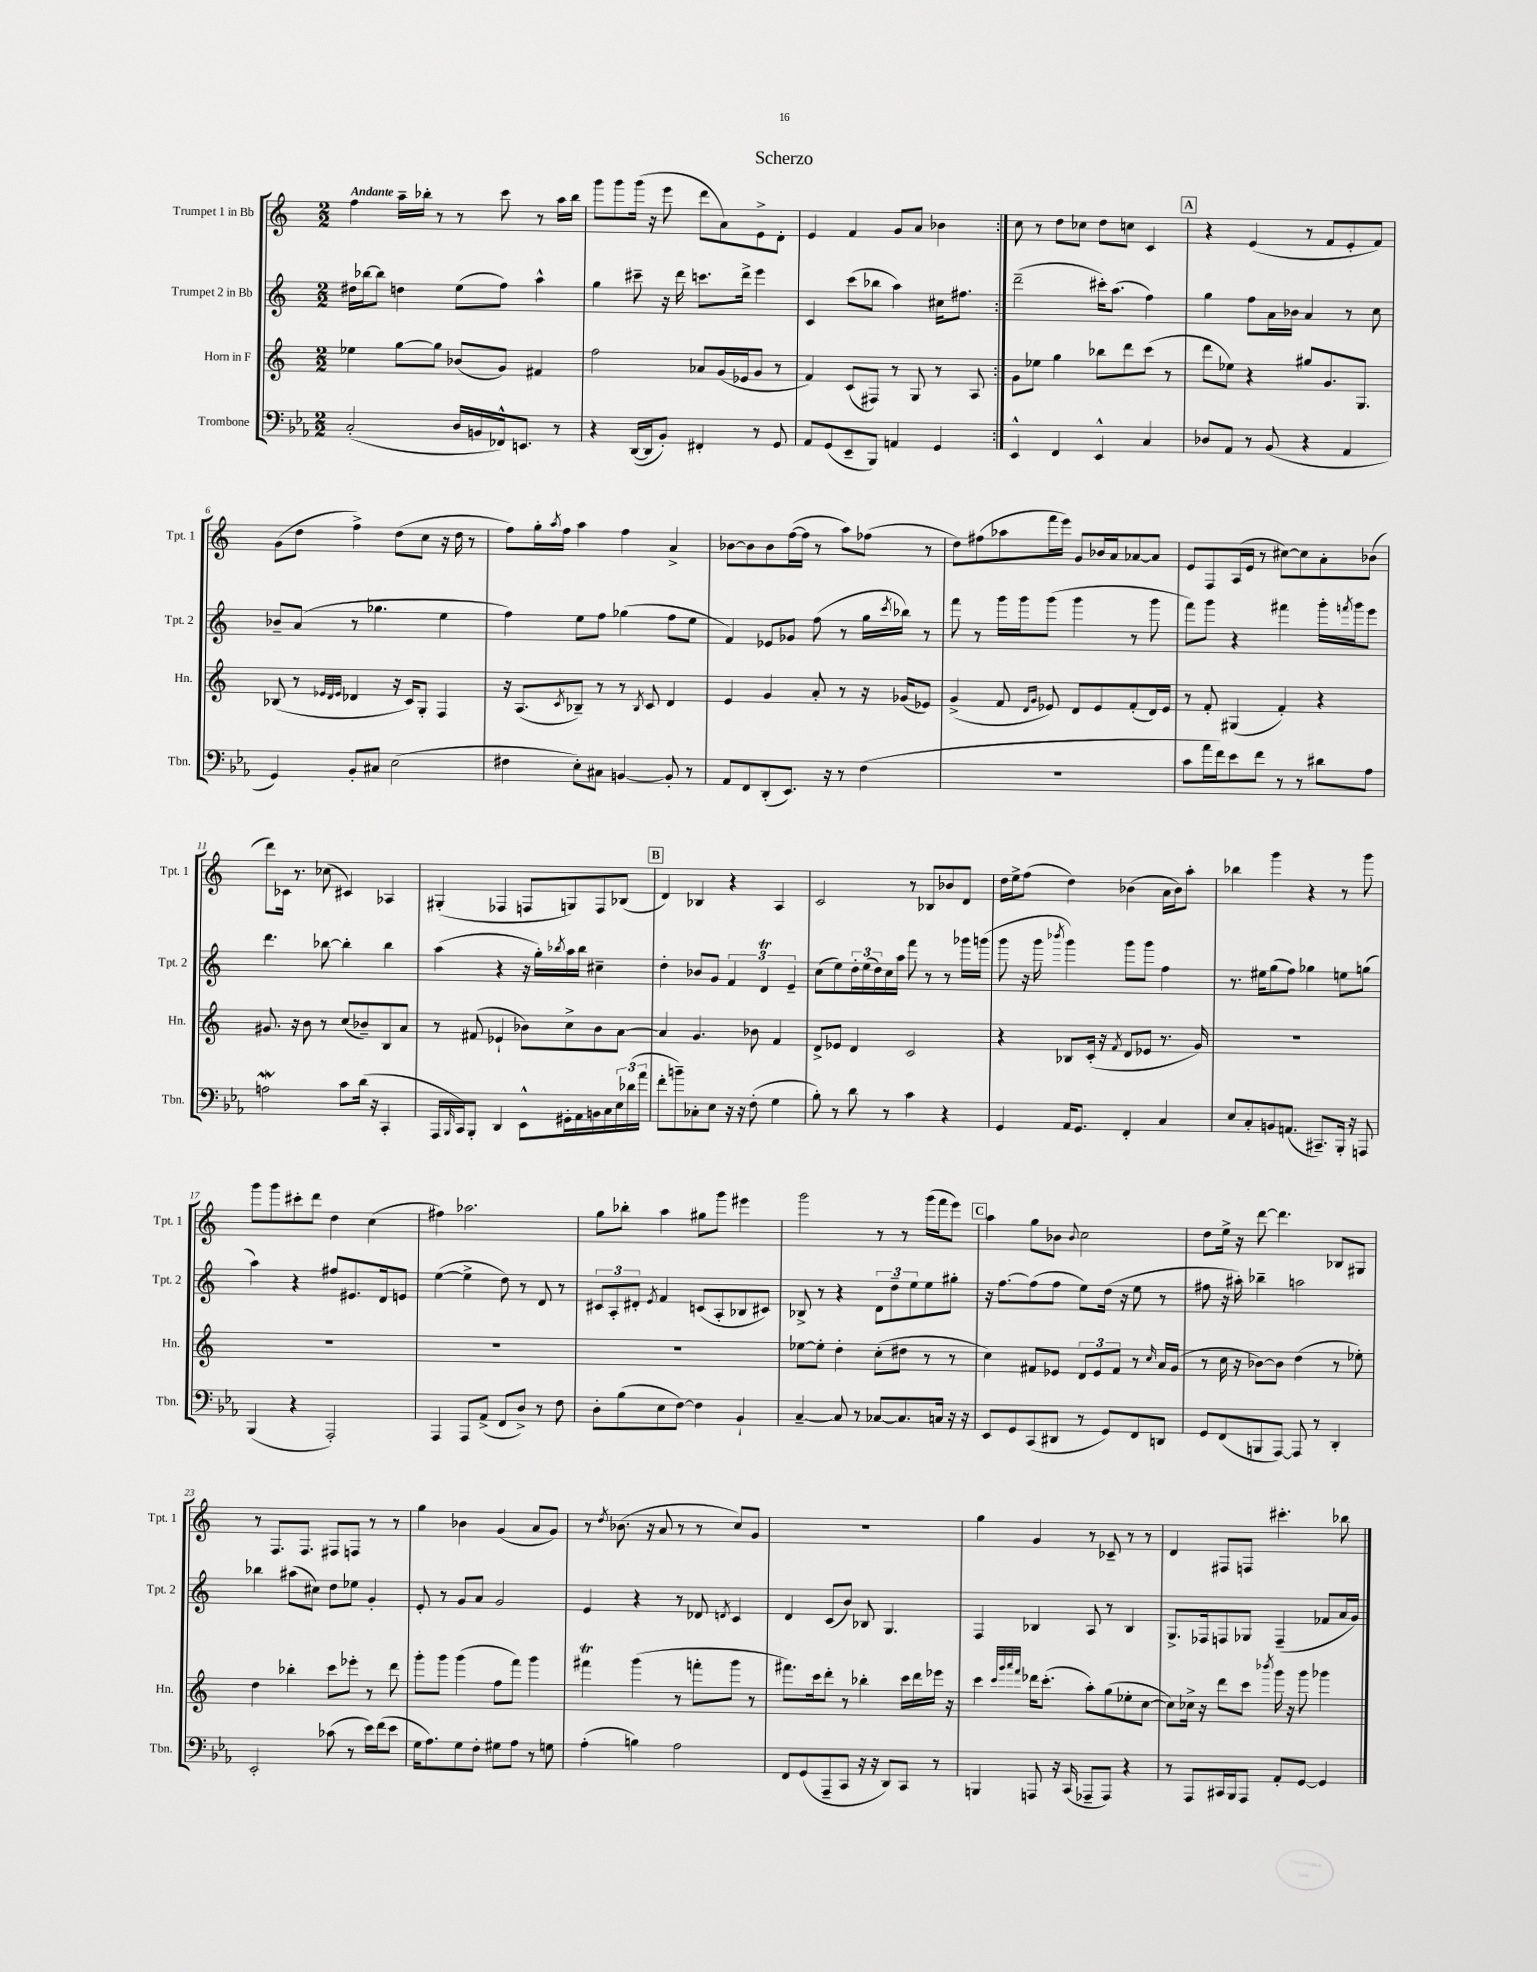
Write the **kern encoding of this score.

**kern	**kern	**kern	**kern
*staff4	*staff3	*staff2	*staff1
*clefF4	*clefG2	*clefG2	*clefG2
*k[b-e-a-]	*k[]	*k[]	*k[]
*M2/2	*M2/2	*M2/2	*M2/2
(2C'	4ee-	16dd#	4ff
.	.	[16bb-	.
.	.	8bb-]	.
.	[8gg	4dd	16aa~
.	.	.	16bb-'
.	8gg]	.	8r
16D	(8b-	(8ee	8r
16BB	.	.	.
16FF-^^)	8g)	8ff)	8ccc
8.EE	.	.	.
.	4f#	4aa^^	8r
8r	.	.	16aa
.	.	.	16bb-
=	=	=	=
4r	2ff	4gg	8ggg
.	.	.	8ggg
([16DD	.	8ccc#~	(16ggg
16DD]	.	.	16r
8BB-')	.	16r	8eee
.	.	16ddd	.
4FF#'	8a-	8.ccc	8ddd
.	(16g	.	8a)
.	16e-	16ddd^	.
8r	8g	4eee	8e^
8GG	8r	.	8d'
=	=	=	=
8AA-	4f)	4c	4e
(8GG	.	.	.
8EE-~	(8c	(8ccc	4f
8BBB-)	8F#)	8bb-	.
4AA	8r	4aa)	8g
.	8G	.	8a
4GG	8r	16cc#	4b-
.	.	8.ff#	.
.	8A	.	.
=:|!	=:|!	=:|!	=:|!
4EE-^^	8g	(2ddd~	8cc
.	8ee-	.	8r
4FF	4gg	.	8dd
.	.	.	8cc-
4EE-^^	8bb-	16ccc#')	8dd
.	.	(8.aa	.
.	8ddd	.	8cc
4C	(8ccc	4ff)	4c
.	8r	.	.
=	=	=	=
8D-	8ddd	4gg	4r
8AA-	8ee-)	.	.
8r	4r	8ff	(4e
(8BB-	.	16a	.
.	.	16b-	.
4r	8gg#	4a	8r
.	8.g	.	8f
4AA-	.	8r	8e'
.	8.G	.	.
.	.	8cc	8f)
=	=	=	=
4GG)	(8B-	8b-~	(8g
.	8r	(8a	8dd
.	32qqe-	.	.
.	32qqd	.	.
.	32qqe-	.	.
8BB-'	4d-	8r	4ff^)
8C#	.	4.gg-	.
(2E-	16r	.	(8dd
.	16c)	.	.
.	8G'	.	8cc
.	4F	4ee	16r
.	.	.	16dd
.	.	.	8r
=	=	=	=
4F#	16r	4ff)	8ff)
.	(8.A	.	.
.	.	.	16gg'
.	.	.	8qaa
.	.	.	16ff
.	8qc	.	.
8E-')	8B-~)	8ee	4aa
8C#	8r	8ff	.
[4BB	8r	(4gg-	4ff
.	8qB-	.	.
.	8c	.	.
8BB']	4d	8ff	4a^
8r	.	8ee	.
=	=	=	=
8AA-	4e	4f)	[8b-
8FF	.	.	8b-]
(8DD'	4g	8e-	8b-
8.EE-)	.	8g-	([16ff
.	.	.	16ff]
.	8a'	(8ff	8r
16r	.	.	.
8r	8r	8r	8aa)
(4F	16r	16gg	(8ff-
.	.	8qccc	.
.	(16g-	16bb-)	.
.	8e-)	8r	8r
=	=	=	=
1r	(4g^	8fff	8dd)
.	.	8r	(8ff#
.	8f	16ggg	8aa-
.	.	16ggg	.
.	16qqd	.	.
.	16qqg	.	.
.	8e-)	(8ggg	16fff
.	.	.	16eee)
.	8d	4ggg	8g
.	8e-	.	16b-
.	.	.	16a
.	(8f'	8r	[8a-
.	16d)	8ggg	8a-]
.	16e-	.	.
=	=	=	=
8c	8r	8fff)	8e
16a-	8f'	8ggg	8F
16f)	.	.	.
8e-	(4G#	4r	(16A
.	.	.	16e
8f	.	.	8r
8r	4f')	4fff#	[8cc#)
8r	.	.	8cc#]
8d#	4r	16ggg'	8a'
.	.	8qfff	.
.	.	16ggg	.
8A-	.	8eee	(8b-
=	=	=	=
2A	8.g#	4.ddd	8ddd)
.	.	.	16c-
.	16r	.	8.r
.	8b	.	.
.	8r	[8bb-	(8cc-
8c	(8cc	4bb-']	4c#)
(16d	8b-~)	.	.
16r	.	.	.
4CC'	8B	4bb-	4A-
.	8a	.	.
=	=	=	=
16AAA-	8r	(4aa	(4G#'
16qqBBB-	.	.	.
16CC)	.	.	.
8BBB-'	(8f#	.	.
4DD	4e-`	4r	4F-
8EE-^^	8b-)	16r	8F
.	.	16gg')	.
.	.	8qbb-	.
16GG#'	8cc^	16aa	8G)
16AA-	.	16bb-	.
16BB	8b-	4cc#~	8F
16C	.	.	.
24E-	[8a	.	(8B-
(24d-	.	.	.
24a-	.	.	.
=	=	=	=
8f'	4a]	4dd'	4d)
8b~)	.	.	.
8C-'	4.g	8b-	4B-
8E-	.	8g	.
16r	.	6f	4r
16r	.	.	.
(8F'	8b-	.	.
.	.	6d	.
4G	4f	.	4A
.	.	6e~	.
=	=	=	=
8B-')	8d^	(8cc	2c
8r	8e-	8ee)	.
8d	4d	24dd'	.
.	.	(24ee	.
.	.	24dd)	.
8r	.	16cc	.
.	.	16aa	.
4c	2c	8fff	8r
.	.	8r	8B-
4r	.	8r	8b-
.	.	16ggg-	8d
.	.	(16ggg	.
=	=	=	=
4GG	4r	8ggg	16dd
.	.	.	16ee^
.	.	16r	(8ff
.	.	16ggg	.
.	.	8qbbb-	.
16AA-	8B-	4ggg)	4dd)
8.GG	.	.	.
.	(16c'	.	.
.	16r	.	.
.	8qf	.	.
4FF'	8d	8ggg	(4b-
.	8e-	8ggg	.
4C	8.r	4ff	16a
.	.	.	16b-)
.	.	.	8aa'
.	16g)	.	.
=	=	=	=
8E-	1r	8.r	4bb-
8C'	.	.	.
.	.	16ee#	.
8BB	.	(8gg	4ggg
(8.AA	.	8ff)	.
.	.	4gg-	4r
8.CC#~)	.	.	.
16BBB-'	.	8ee	8r
16r	.	.	.
8AAA	.	(8gg	8ggg
=	=	=	=
(4BBB-	1r	4aa)	8ggg
.	.	.	8ggg
4r	.	4r	8ccc#'
.	.	.	8ddd
2AAA-')	.	8ff#	4dd
.	.	8.e#	.
.	.	.	(4cc
.	.	16d	.
.	.	8e	.
=	=	=	=
4AAA-	1r	([4ee	4ff#)
8AAA-	.	4ee^]	2.aa-
(8AA-^	.	.	.
8FF	.	8dd)	.
8D^)	.	8r	.
8r	.	8d	.
8F	.	8r	.
=	=	=	=
8D'	1r	12c#	8gg
.	.	12A'	.
(8B-	.	.	8bb-'
.	.	12d#'	.
.	.	8qe	.
8E-	.	4f	4aa
[8F)	.	.	.
4F]	.	(8c	8gg#
.	.	8A'	8ggg
4BB-`	.	8B-	4eee#
.	.	8c#)	.
=	=	=	=
[4C~	[8ee-	8B-^	2ggg
.	8ee-']	8r	.
8C]	4dd'	4r	.
8r	.	.	.
[8C-	(8cc'	12d	8r
.	.	12dd~	.
8.C-]	8dd#	.	8r
.	.	12ee	.
.	8r	8ee	(16ggg
16C	.	.	16fff
16r	8r	8gg#'	8eee)
16r	.	.	.
=	=	=	=
8EE-	4cc)	16r	4aa
.	.	[8.ff	.
8GG	.	.	.
(8CC	8f#	(8ff]	8gg
8DD#	8e-	8ff	8b-
.	.	.	8qqb-
8r	12d	8ee)	2cc
.	12e-	.	.
8GG)	.	(16dd	.
.	12f#	.	.
.	.	16r	.
8FF	8r	8ee	.
.	16qqcc	.	.
8DD	16a	8r	.
.	(16g	.	.
=	=	=	=
8GG	8r	8ff#	8dd
(8FF	16cc	16r	16ee^
.	16r	16aa#')	16r
8BBB	[8b-)	4bb-~	[8ddd
[8AAA-)	8b-]	.	4.ddd]
8AAA-]	(4dd	2aa	.
8r	.	.	.
4DD'	8r	.	8B-
.	8ee-')	.	8G#
=	=	=	=
2EE-'	4dd	4bb-	8r
.	.	.	8.F
.	4bb-'	(8aa#	.
.	.	.	8.F
.	.	8cc#)	.
(8c-	8ccc	8dd	8F#
8r	8eee-'	8ee-	8F
16e-)	8r	4g'	8r
(16f	.	.	.
8e-	8ddd	.	8r
=	=	=	=
16G	8ggg'	8e'	4gg
8.A-)	.	.	.
.	8ggg	8r	.
8G	(4ggg	8g	4b-
8F'	.	8a	.
8G#	8ff	2g	(4g
8A-	8fff)	.	.
8r	4ggg	.	8a
8G	.	.	8g)
=	=	=	=
(4A-'	4fff#	4e	8r
.	.	.	8qdd
.	.	.	(8.b-
4B)	(4ggg	4r	.
.	.	.	16r
.	.	.	8a
2A-	8r	8r	8r
.	8fff'	8d-	8r
.	.	8qd	.
.	8ggg	4c	8cc)
.	8r	.	8g
=	=	=	=
8FF	8.fff#)	4d	1r
(8GG	.	.	.
.	16ccc	.	.
8AAA-~	8ddd'	(8c	.
8CC	8r	8b)	.
16r	4bb-'	8B-	.
16r	.	.	.
8DD)	.	4.G	.
8CC	16ccc	.	.
.	16ddd	.	.
8r	16eee-	.	.
.	16r	.	.
=	=	=	=
4BBB	4ccc	4F	4gg
.	32qqccc	.	.
.	32qqggg	.	.
.	32qqaaa	.	.
.	32qqfff	.	.
8AAA	16ddd-	4B-	4g
.	(8.ccc'	.	.
16r	.	.	.
(16CC	.	.	.
8AAA-~	8aa')	8A	8r
8AAA-)	(8gg	8r	8c-~
4r	8ee-'	4B-	8r
.	[8cc	.	8r
=	=	=	=
8r	8cc])	8.G^	4d
8AAA-	16cc-^	.	.
.	16r	16F-	.
16CC#	8ddd	8F	8F#
16BBB-	.	.	.
8AAA-	8ccc	8G-	8F
.	8qbbb-	.	.
8AA-'	16ggg	(4F~	4.ccc#'
.	16r	.	.
[8GG	8ggg	.	.
4GG]	4ggg-	8f-	.
.	.	16a	8bb-
.	.	16g)	.
==	==	==	==
*-	*-	*-	*-
